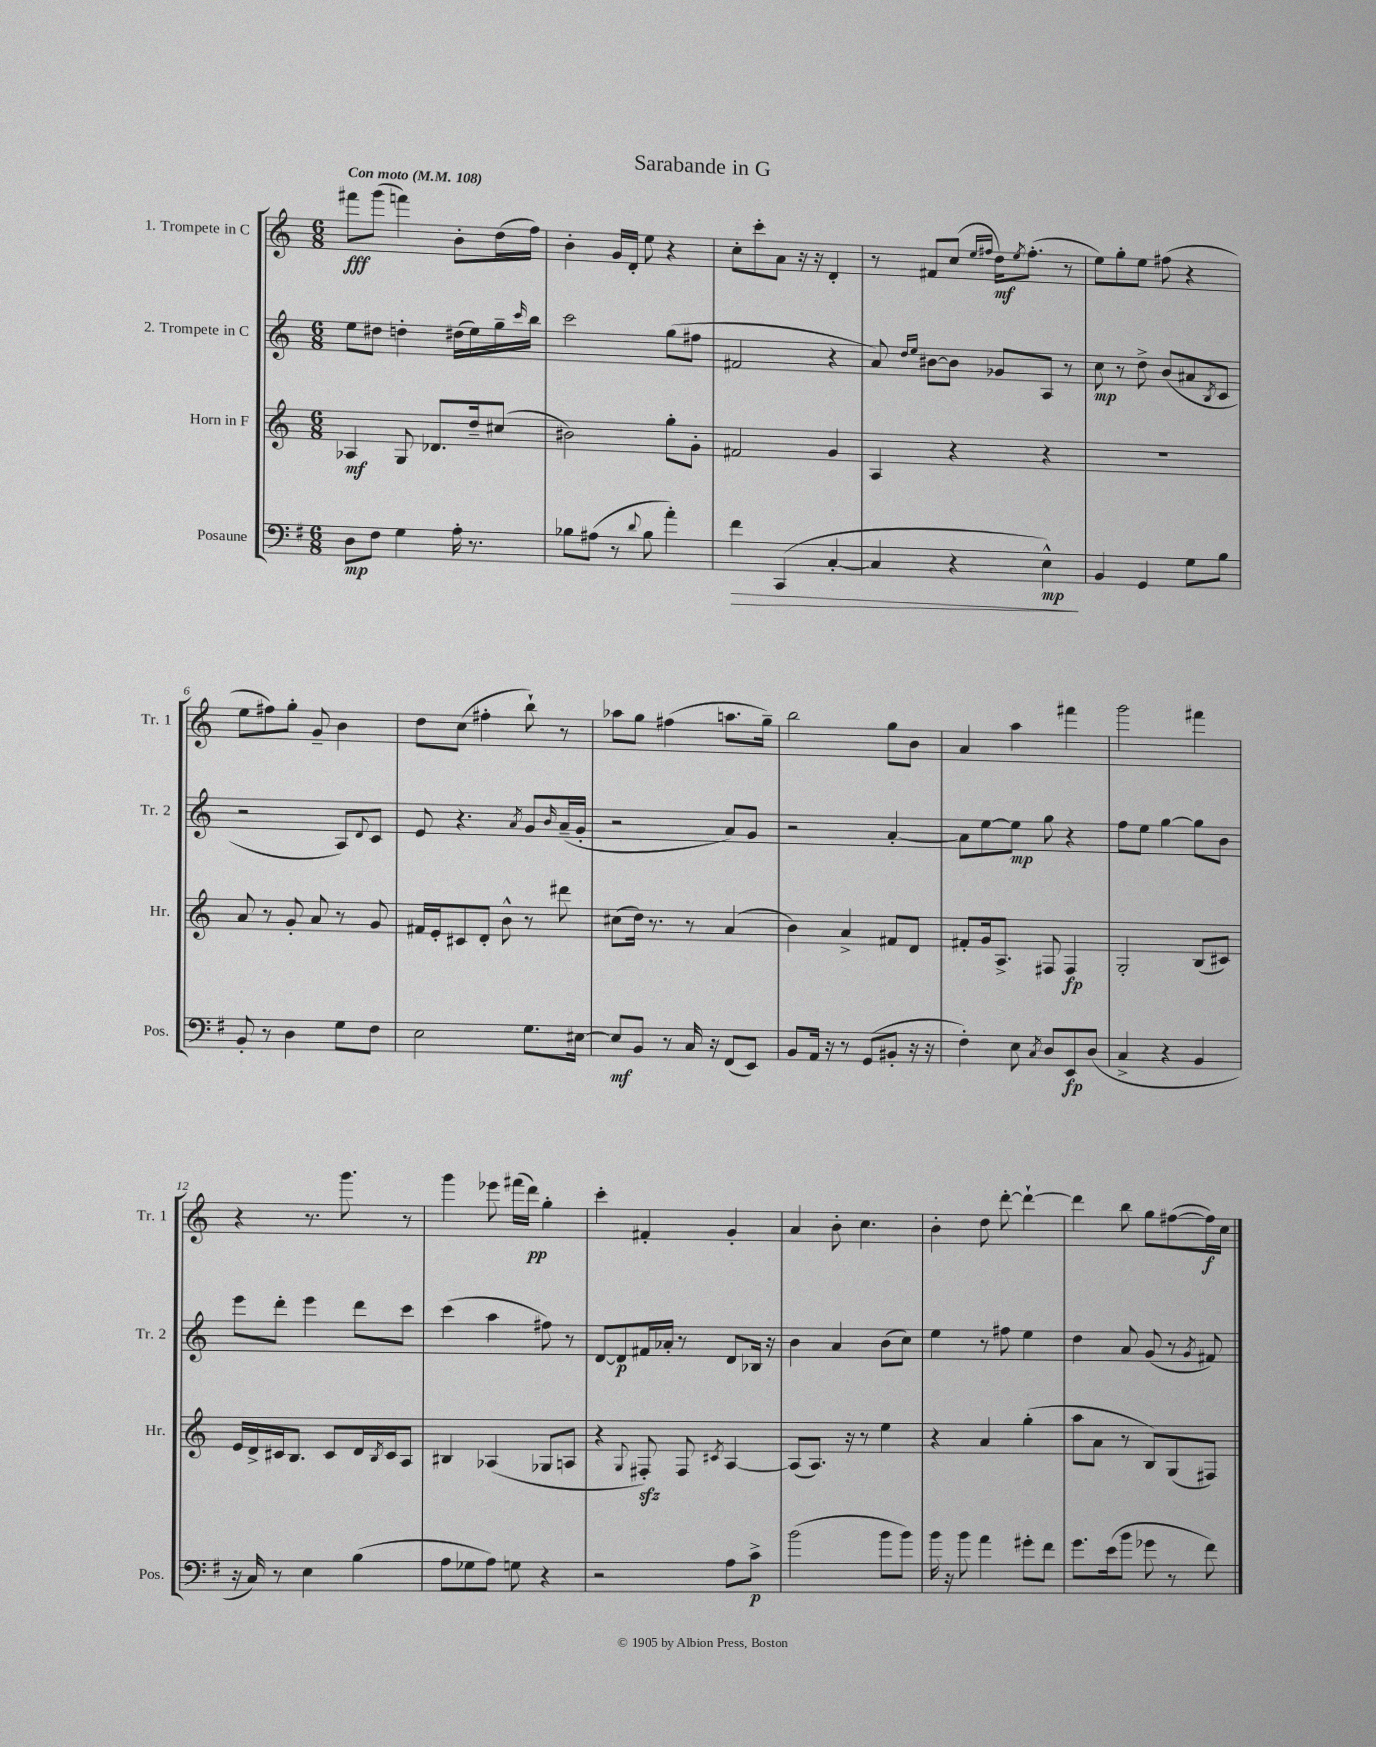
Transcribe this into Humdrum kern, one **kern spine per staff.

**kern	**kern	**kern	**kern
*staff4	*staff3	*staff2	*staff1
*clefF4	*clefG2	*clefG2	*clefG2
*k[f#]	*k[]	*k[]	*k[]
*M6/8	*M6/8	*M6/8	*M6/8
*MM108	*MM108	*MM108	*MM108
8D	4A-	8ee	8fff#
8F#	.	8dd#	(8ggg
4G	8G	4dd'	4fff)
.	8.d-	.	.
16A'	.	(16dd#	8b'
8.r	16dd~	16ee)	.
.	(8cc#	16gg~	(16dd
.	.	16qqccc	.
.	.	16bb	16ff)
=	=	=	=
8B-	2b#)	2ccc	4b'
(8A#	.	.	.
8r	.	.	16g
.	.	.	16d'
8qqd	.	.	.
8B-	.	.	8ee
4a')	8gg'	(8gg	4r
.	8g'	8ff#	.
=	=	=	=
4f#	2f#	2f#	8cc'
.	.	.	8ccc'
(4CC	.	.	8a
.	.	.	16r
.	.	.	16r
[4C'	4g	4r	4d'
=	=	=	=
4C]	4A	8a)	8r
.	.	16qqdd	.
.	.	16qqee	.
.	.	[8b#	8f#
4r	4r	8b#]	(8cc
.	.	.	16qqee
.	.	.	16qqff#
.	.	8g-	16dd)
.	.	.	8qee
.	.	.	(8.ff#'
4E^^)	4r	8A	.
.	.	8r	8r
=	=	=	=
4BB	2.r	8cc	8ee)
.	.	8r	8gg'
4GG	.	8dd^	8ee
.	.	(8b	(8ff#
8G	.	8a#	4r
.	.	8qB	.
8B	.	8c	.
=	=	=	=
8BB'	8a	2r	8ee
8r	8r	.	8ff#)
4D	8g'	.	8gg'
.	8a	.	8g~
8G	8r	8A)	4b
.	.	8qqd	.
8F#	8g	8c	.
=	=	=	=
2E	16f#	8e	8dd
.	16e'	.	.
.	8c#	4.r	(8cc
.	8d'	.	4ff#'
.	8b^^	.	.
.	.	8qa	.
8.G	8r	8g	8bb`)
.	.	16qqb	.
.	8ddd#	(16a~	8r
[16E#	.	16g'	.
=	=	=	=
8E#]	(8cc#	2r	8aa-
8BB	16dd)	.	8gg
.	8.r	.	.
8r	.	.	(4ff#
16C	8r	.	.
16r	.	.	.
(8FF#	(4a	8a)	8.aa
8EE)	.	8g	.
.	.	.	16gg~)
=	=	=	=
8BB	4b)	2r	2bb
16AA	.	.	.
16r	.	.	.
8r	4a^	.	.
(8GG	.	.	.
8BB#'	8f#	[4a'	8gg
16r	8d	.	8b
16r	.	.	.
=	=	=	=
4F#')	8f#'	8a]	4a
.	16g	[8ee	.
.	8.A^	.	.
8E	.	8ee]	4aa
8qC	.	.	.
8D	8F#	8gg	.
8EE	4F#	4r	4fff#
(8D	.	.	.
=	=	=	=
4C^	2G'	8ff	2ggg
.	.	8ee	.
4r	.	[4gg	.
4BB	(8B	8gg]	4fff#
.	8c#)	8b	.
=	=	=	=
16r	16e	8eee	4r
16C)	16d^	.	.
8r	16c#	8ddd'	.
.	8.B	.	.
4E	.	4eee	8.r
.	8c#	.	.
.	.	.	8.ggg
(4B	16d	8ddd	.
.	8qB	.	.
.	16c#	.	.
.	8A	8ccc	8r
=	=	=	=
8A	4B#	(4ccc	4ggg
8G-	.	.	.
8A)	(4A-	4aa	8eee-
8G	.	.	(16fff#
.	.	.	16ddd)
4r	8G-	8ff#)	4gg'
.	8A	8r	.
=	=	=	=
2r	4r	[8d	4ccc'
.	.	8d]	.
.	8qqG	.	.
.	8F#')	16f#	4f#'
.	.	16a-'	.
.	8F#	8r	.
.	8qc#	.	.
8A	[4A	8d	4g'
8c^	.	16B-	.
.	.	16r	.
=	=	=	=
(2b	(8A]	4b	4a
.	8.A)	.	.
.	.	4a	8b'
.	16r	.	.
.	8r	.	4.cc
8b	4ee	(8b	.
8b)	.	8cc)	.
=	=	=	=
16b	4r	4ee	4b'
16r	.	.	.
8b	.	.	.
4a	4a	8r	8dd
.	.	8ff#	[8ddd'
8g#'	(4gg'	4ee	4ddd`_
8f#	.	.	.
=	=	=	=
8.g	8aa	4dd	4ddd]
.	8a	.	.
(16e	.	.	.
8b	8r	8a	8bb
8g-	8B)	(8g	8gg
8r	(8G	8r	([8ff#
.	.	8qg	.
8f#)	8F#)	8f#)	16ff#])
.	.	.	16cc
==	==	==	==
*-	*-	*-	*-
